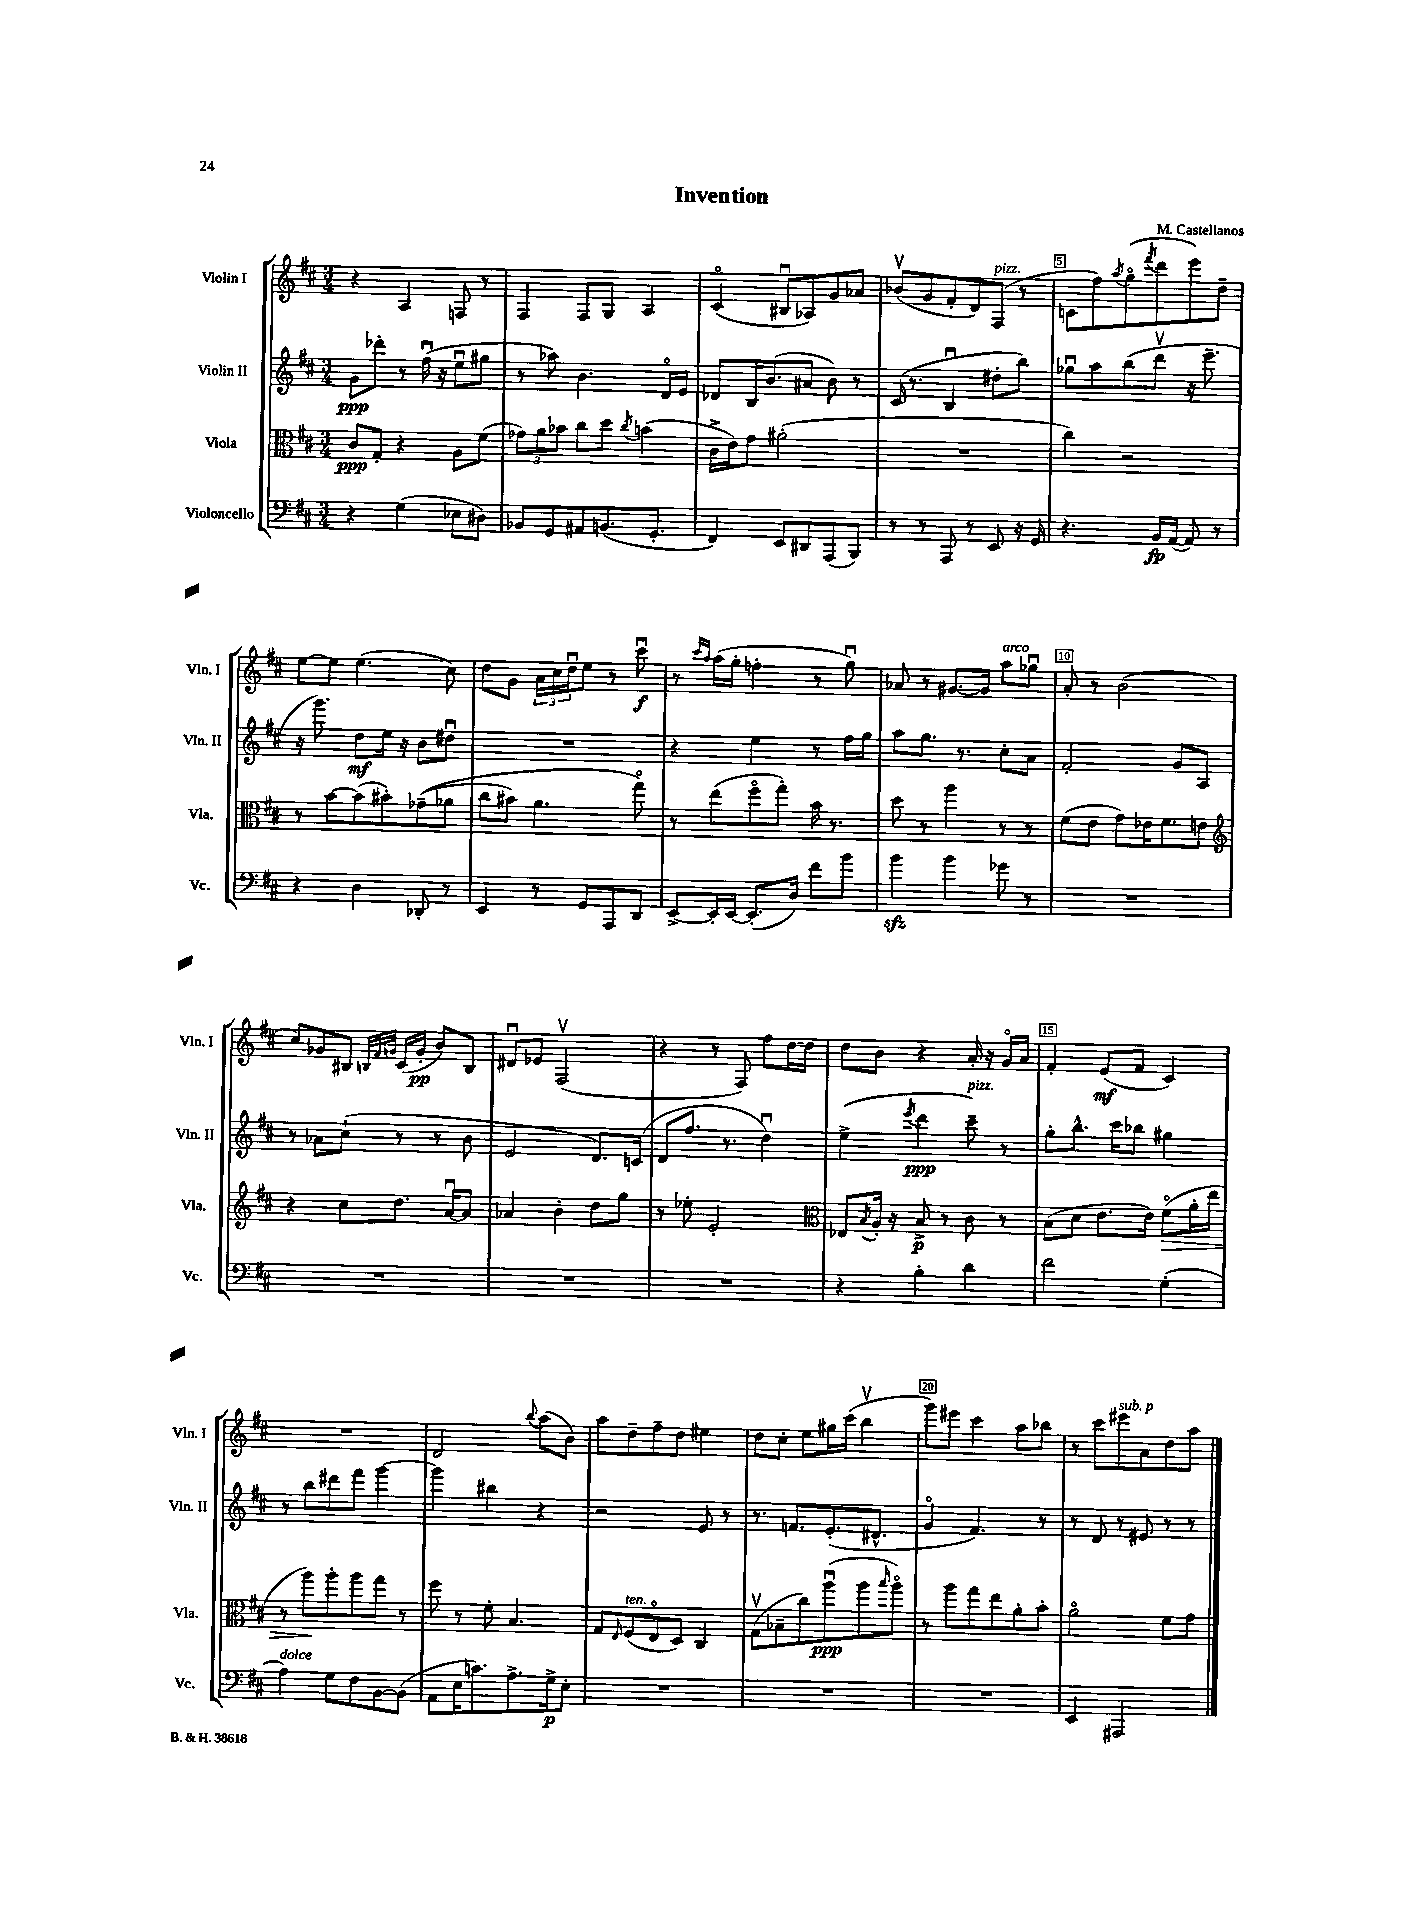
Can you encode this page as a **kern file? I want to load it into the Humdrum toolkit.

**kern	**dynam	**kern	**dynam	**kern	**dynam	**kern	**dynam
*part4	*part4	*part3	*part3	*part2	*part2	*part1	*part1
*staff4	*staff4	*staff3	*staff3	*staff2	*staff2	*staff1	*staff1
*I"Violoncello	*	*I"Viola	*	*I"Violin II	*	*I"Violin I	*
*I'Vc.	*	*I'Vla.	*	*I'Vln. II	*	*I'Vln. I	*
*clefF4	*	*clefC3	*	*clefG2	*	*clefG2	*
*k[f#c#]	*	*k[f#c#]	*	*k[f#c#]	*	*k[f#c#]	*
*M3/4	*	*M3/4	*	*M3/4	*	*M3/4	*
=1	=1	=1	=1	=1	=1	=1	=1
4r	.	8c#/L	ppp	8g\L	ppp	4r	.
.	.	8G'/J	.	8ddd-X'\J	.	.	.
(4G\	.	4r	.	8r	.	4A/	.
.	.	.	.	(16ff#u\	.	.	.
.	.	.	.	16r	.	.	.
8E-X\L	.	8A\L	.	8eeu\L	.	8Fn/	.
8D#X\J)	.	(8f#\J	.	8gg#X\J	.	8r	.
=2	=2	=2	=2	=2	=2	=2	=2
8BB-X/L	.	12g-X\L)	.	8r	.	4F#/	.
.	.	12a\	.	.	.	.	.
8GG/	.	.	.	8aa-X\)	.	.	.
.	.	12b-X\J	.	.	.	.	.
8AA#X/	.	8cc#\L	.	4.b\	.	8F#/L	.
(8.BBn/	.	8dd\J	.	.	.	8G/J	.
.	.	8qcc#/	.	.	.	.	.
.	.	(4bn\	.	.	.	4A/	.
8.GG'/J	.	.	.	.	.	.	.
.	.	.	.	16d/LL	.	.	.
.	.	.	.	16e/JJ	.	.	.
=3	=3	=3	=3	=3	=3	=3	=3
4FF#/)	.	16c#^\LL	.	8d-X/L	.	(4c#/	.
.	.	16e\J)	.	.	.	.	.
.	.	8g\J	.	16B/K	.	.	.
.	.	.	.	(8.b/	.	.	.
8EE/L	.	(2a#X'\	.	.	.	8B#Xu/L	.
8DD#X/	.	.	.	8a#X/J	.	8A-X/)	.
(8AAA/	.	.	.	8b\)	.	8g/	.
8BBB/J)	.	.	.	8r	.	8a-X/J	.
=4	=4	=4	=4	=4	=4	=4	=4
8r	.	2.r	.	(16c#/	.	(8b-Xv/L	.
.	.	.	.	8.r	.	.	.
8r	.	.	.	.	.	8g/	.
8AAA/	.	.	.	4Bu/	.	8f#'/	.
8r	.	.	.	.	.	8d/)	.
!	!	!	!	!	!	!LO:TX:a:i:t=pizz.	!
8EE/	.	.	.	8dd#X'\L	.	(8F#/J	.
16r	.	.	.	8bb\J)	.	8r	.
16GG/	.	.	.	.	.	.	.
=5	=5	=5	=5	=5	=5	=5	=5
4.r	.	4cc#\)	.	8gg-Xu\L	.	8cn\L	.
.	.	.	.	8aa\	.	8ff#\)	.
.	.	.	.	.	.	8qaa/	.
.	.	2r	.	(8bb\	.	(8gg\	.
.	.	.	.	.	.	8qfff#/	.
16BB/LL	fp	.	.	8dddv\J	.	8ddd\	.
([16AA/JJ	.	.	.	.	.	.	.
8AA/])	.	.	.	16r	.	8eee\)	.
.	.	.	.	8.eee~\	.	.	.
8r	.	.	.	.	.	8dd~\J	.
!!LO:LB:g=z
=6	=6	=6	=6	=6	=6	=6	=6
4r	.	8r	.	16r	.	[8ee\L	.
.	.	.	.	8.ggg\)	.	.	.
.	.	[8b\L	.	.	.	8ee\J]	.
4D\	.	(8b\]	.	8dd\L	mf	(4.ee\	.
.	.	8b#X'\)	.	16ee\Jk	.	.	.
.	.	.	.	16r	.	.	.
8DD-X'/	.	((8g-X~\	.	8b\L	.	.	.
8r	.	8a-X\J	.	8dd#Xu\J	.	8cc#\)	.
=7	=7	=7	=7	=7	=7	=7	=7
4EE/	.	8cc#\L	.	2.r	.	8dd\L	.
.	.	8b#X\J)	.	.	.	8g\J	.
8r	.	4.a\	.	.	.	24a\LL	.
.	.	.	.	.	.	24cc#\	.
.	.	.	.	.	.	24ddu\J	.
8GG/L	.	.	.	.	.	8ee\J	.
8AAA/	.	.	.	.	.	8r	.
8DD/J	.	8gg\)	.	.	.	8ccc#u\	f
=8	=8	=8	=8	=8	=8	=8	=8
[8EE^/L	.	8r	.	4r	.	8r	.
.	.	.	.	.	.	16qqccc#/LL	.
.	.	.	.	.	.	16qqaa/JJ	.
16EE'/L]	.	(8ee\L	.	.	.	(16aa\LL	.
[16EE/JJ	.	.	.	.	.	16gg'\JJ	.
(8.EE'/L]	.	8ff#\	.	4ee\	.	4ffn'\	.
.	.	8gg'\J)	.	.	.	.	.
16D/Jk)	.	.	.	.	.	.	.
8f#\L	.	16b\	.	8r	.	8r	.
.	.	8.r	.	.	.	.	.
8b\J	.	.	.	16ff#\LL	.	8ggu\)	.
.	.	.	.	16gg\JJ	.	.	.
=9	=9	=9	=9	=9	=9	=9	=9
4bzz\	.	8dd\	.	8aa\L	.	8a-X/	.
.	.	8r	.	8.gg\J	.	8r	.
4b\	.	4aa\	.	.	.	[8.g#X/L	.
.	.	.	.	8.r	.	.	.
.	.	.	.	.	.	16g#/Jk]	.
!	!	!	!	!	!	!LO:TX:a:i:t=arco	!
8g-X\	.	8r	.	8cc#'\L	.	8aa\L	.
8r	.	8r	.	8a\J	.	8gg-Xu\J	.
=10	=10	=10	=10	=10	=10	=10	=10
2.r	.	(8f#\L	.	2f#'/	.	8a'/	.
.	.	8e\J	.	.	.	8r	.
.	.	8g\L)	.	.	.	(2b\	.
.	.	16e-X\K	.	.	.	.	.
.	.	8.f#\	.	.	.	.	.
.	.	.	.	8g/L	.	.	.
.	.	8en\J	.	8A/J	.	.	.
!!LO:LB:g=z
=11	=11	=11	=11	=11	=11	=11	=11
*	*	*clefG2	*	*	*	*	*
2.r	.	4r	.	8r	.	8cc#/L)	.
.	.	.	.	8a-X\L	.	8g-X/	.
.	.	8cc#\L	.	(8cc#`\J	.	8B#X/J	.
.	.	.	.	.	.	32qqBn/LLL	.
.	.	.	.	.	.	32qqf#/	.
.	.	.	.	.	.	32qqgn/JJJ	.
.	.	8.dd\J	.	8r	.	(16c#/LL	.
.	.	.	.	.	.	16g'/JJ	pp
.	.	.	.	8r	.	8b/L)	.
.	.	[16au/KL	.	.	.	.	.
.	.	8a/J]	.	8b\	.	8B/J	.
=12	=12	=12	=12	=12	=12	=12	=12
2.r	.	4a-X/	.	2e/	.	8d#Xu/L	.
.	.	.	.	.	.	8e-X/J	.
.	.	4b'\	.	.	.	(2F#v/	.
.	.	8dd\L	.	8.d/L)	.	.	.
.	.	8gg\J	.	.	.	.	.
.	.	.	.	(16cn/Jk	.	.	.
=13	=13	=13	=13	=13	=13	=13	=13
2.r	.	8r	.	8d/L	.	4r	.
.	.	8ee-X'\	.	8.ff#/J	.	.	.
.	.	2e'/	.	.	.	8r	.
.	.	.	.	8.r	.	.	.
.	.	.	.	.	.	8F#/)	.
.	.	.	.	4ddu\)	.	8ff#\L	.
.	.	.	.	.	.	[16dd\L	.
.	.	.	.	.	.	16dd\JJ]	.
=14	=14	=14	=14	=14	=14	=14	=14
*	*	*clefC3	*	*	*	*	*
4r	.	8E-X/L	.	(4ee^\	.	8dd\L	.
.	.	8qB/	.	.	.	.	.
.	.	16A'/Jk	.	.	.	8b\J	.
.	.	16r	.	.	.	.	.
.	.	.	.	8qeee/	.	.	.
4B'\	.	8B^/	p	4ddd\	ppp	4r	.
.	.	8r	.	.	.	.	.
!	!	!	!	!LO:TX:a:i:t=pizz.	!	!	!
4d\	.	8c#\	.	8ccc#~\)	.	16a'/	.
.	.	.	.	.	.	16r	.
.	.	8r	.	8r	.	16g/LL	.
.	.	.	.	.	.	16a/JJ	.
=15	=15	=15	=15	=15	=15	=15	=15
2f#\	.	(8B\L	.	8gg'\L	.	4f#'/	.
.	.	8d\J	.	8.bb^^\J	.	.	.
.	.	8.e\L	.	.	.	(8e/L	mf
.	.	.	.	16ccc#\KL	.	.	.
.	.	.	.	8bb-X\J	.	8f#/J	.
.	.	16e\Jk)	.	.	.	.	.
!	!	!	!LO:HP:b	!	!	!	!
(4G'\	.	(8f#\L	>	4gg#X\	.	4c#/)	.
.	.	16a'\L	.	.	.	.	.
.	.	16ee\JJ	.	.	.	.	.
!!LO:LB:g=z
=16	=16	=16	=16	=16	=16	=16	=16
!LO:TX:a:i:t=dolce	!	!	!	!	!	!	!
4A\)	.	8r	.	8r	.	2.r	.
.	.	8aa\L)	.	8bb\L	.	.	.
8G\L	.	8aa'\	]	8ddd#X\	.	.	.
8F#\	.	8aa\	.	8fff#\J	.	.	.
[8BB\	.	8gg\J	.	[4ggg\	.	.	.
(8BB\J]	.	8r	.	.	.	.	.
=17	=17	=17	=17	=17	=17	=17	=17
8AA\L	.	8ff#\	.	4ggg\]	.	2d/	.
16E\K	.	8r	.	.	.	.	.
8.cn\)	.	.	.	.	.	.	.
.	.	8f#'\	.	4bb#X\	.	.	.
8.A^\	.	4.B/	.	.	.	.	.
.	.	.	.	.	.	8qqbb/	.
.	.	.	.	4r	.	(8aa\L	.
16G^\k	p	.	.	.	.	.	.
8E'\J	.	.	.	.	.	8b\J)	.
=18	=18	=18	=18	=18	=18	=18	=18
2.r	.	8G/L	.	2r	.	8aa\L	.
.	.	16qqE/	.	.	.	.	.
!	!	!LO:TX:a:i:t=ten.	!	!	!	!	!
.	.	(8F#/	.	.	.	8dd~\	.
.	.	8E/	.	.	.	8ff#~\	.
.	.	8D/J)	.	.	.	8dd\J	.
.	.	4C#/	.	8e/	.	4ee#X\	.
.	.	.	.	8r	.	.	.
=19	=19	=19	=19	=19	=19	=19	=19
2.r	.	(8Gv\L	.	8.r	.	8dd\L	.
.	.	8B-X~\	.	.	.	8cc#'\J	.
.	.	.	.	8.fn/L	.	.	.
.	.	8cc#\)	.	.	.	8ee\L	.
.	.	(8aau\	ppp	(8.e'/	.	16gg#X\L	.
.	.	.	.	.	.	(16ccc#\JJ	.
.	.	8aa\	.	.	.	4bbv\	.
.	.	.	.	8.d#X^^/J	.	.	.
.	.	16qqbb/	.	.	.	.	.
.	.	8aa\J)	.	.	.	.	.
=20	=20	=20	=20	=20	=20	=20	=20
2.r	.	8r	.	4g/	.	8ggg\L)	.
.	.	8aa\L	.	.	.	8eee#X\J	.
.	.	8gg\	.	4.f#/)	.	4ccc#\	.
.	.	8ee\	.	.	.	.	.
.	.	8a'\	.	.	.	8aa\L	.
.	.	8b'\J	.	8r	.	8bb-X\J	.
=21	=21	=21	=21	=21	=21	=21	=21
4EE/	.	2a\	.	8r	.	8r	.
.	.	.	.	8d/	.	8ccc#\L	.
!	!	!	!	!	!	!LO:TX:a:i:t=sub. p	!
2AAA#X/	.	.	.	8r	.	8eee#X\	.
.	.	.	.	8e#X/	.	8a\	.
.	.	8f#\L	.	8r	.	8dd\	.
.	.	8g\J	.	8r	.	8aa\J	.
==	==	==	==	==	==	==	==
*-	*-	*-	*-	*-	*-	*-	*-
